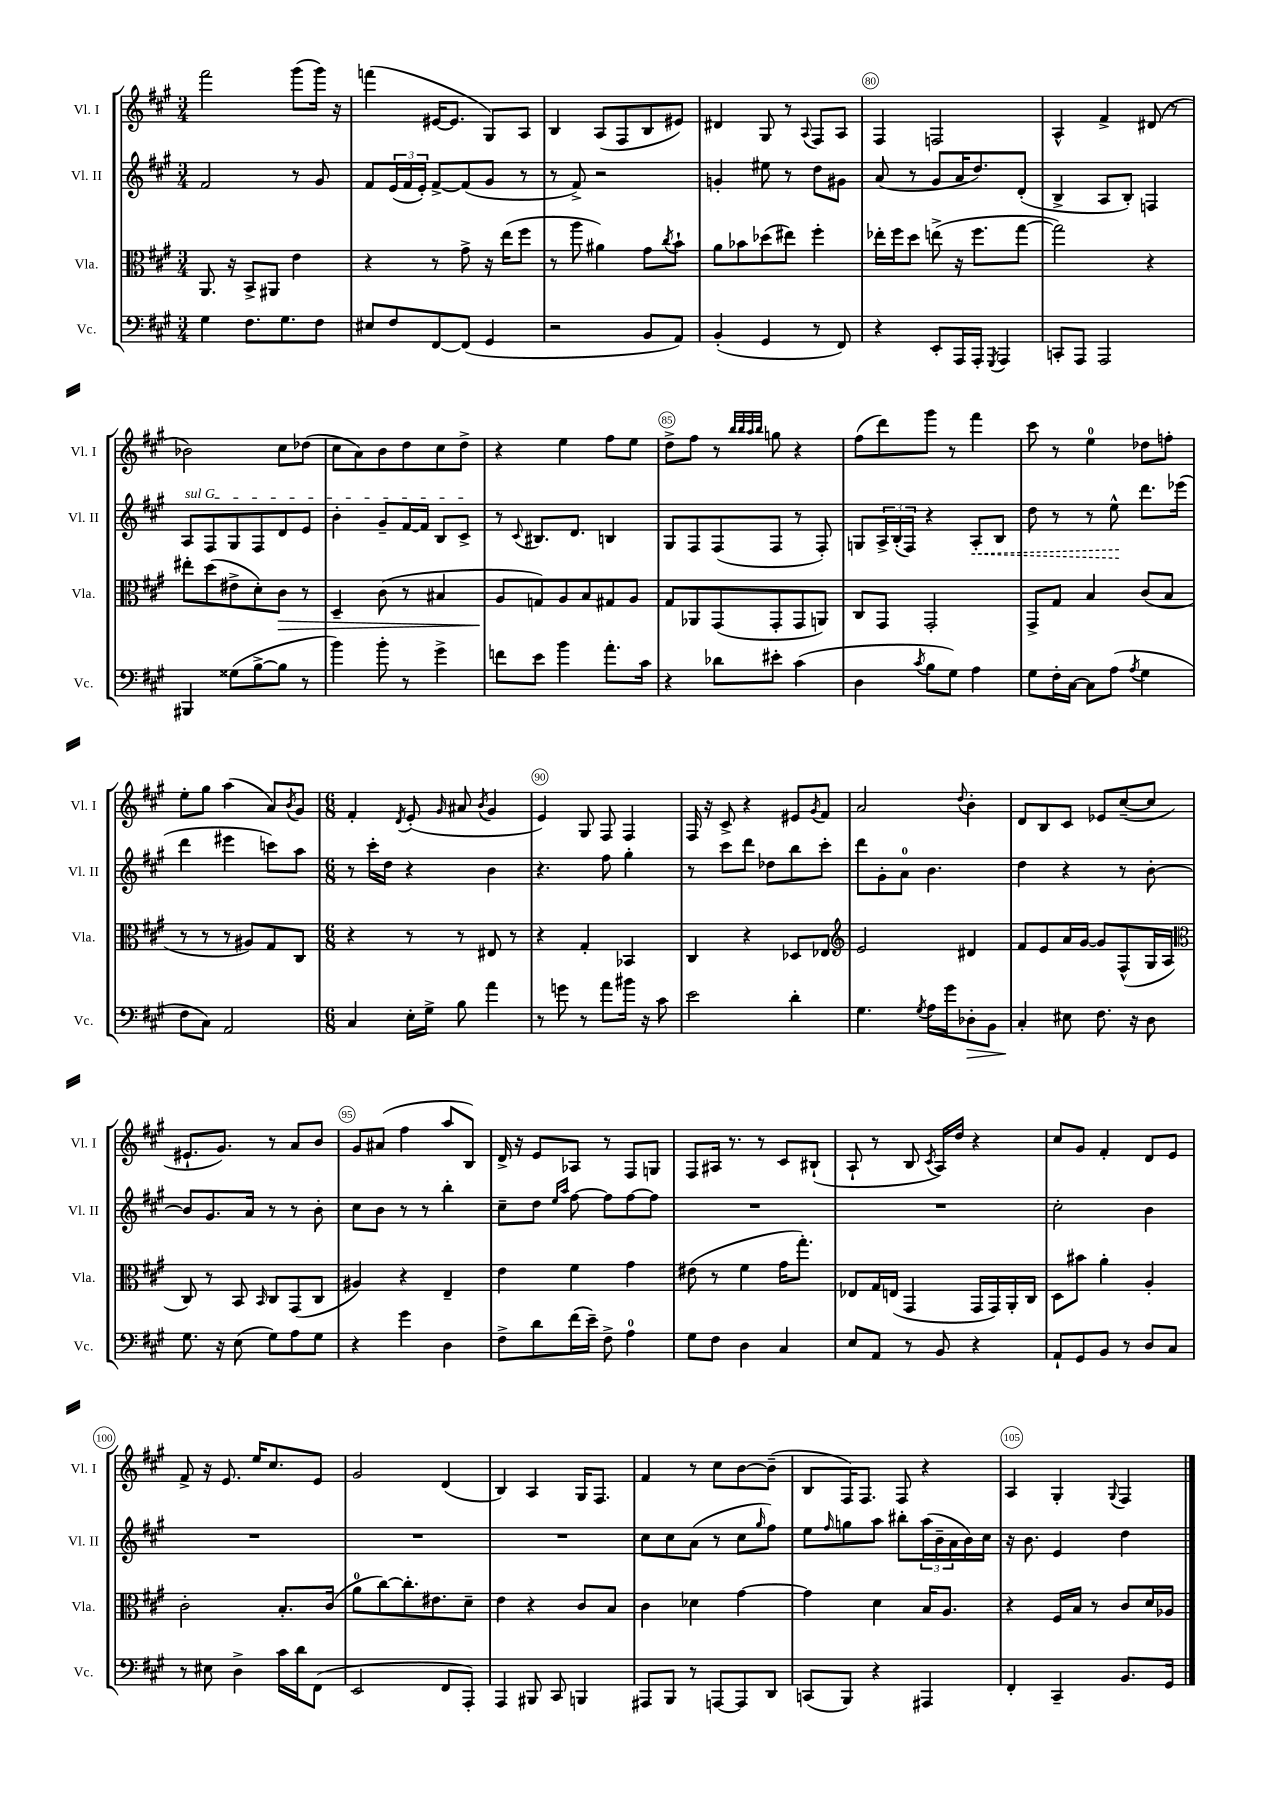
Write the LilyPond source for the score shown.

<<
\new StaffGroup <<
\new Staff = "s0" \with { instrumentName = "Vl. I" shortInstrumentName = "Vl. I" } {
    \clef treble \key a \major \numericTimeSignature \time 3/4
    fis'''2 gis'''8( gis'''16) r16 |
    f'''4( eis'16~ eis'8. gis8) a8 |
    b4 a8( fis8 b8 eis'8) |
    dis'4 gis8 r8 \appoggiatura { a8 } fis8 a8 |
    fis4 f2 |
    a4-^ fis'4-> dis'8( r8 |
    bes'2) cis''8 des''8( |
    cis''8 a'8) b'8 d''8 cis''8 d''8-> |
    r4 e''4 fis''8 e''8 |
    d''8-> fis''8 r8 \grace { b''32 b''32 a''32 b''32 } g''8 r4 |
    fis''8( d'''8) gis'''8 r8 fis'''4 |
    cis'''8 r8 e''4-0 des''8 f''8-. |
    e''8-. gis''8 a''4( a'8) \acciaccatura { b'8 } gis'8 |
    \numericTimeSignature \time 6/8 fis'4-. \acciaccatura { d'8 } e'8-.( \grace { gis'16 } ais'8 \acciaccatura { b'8 } gis'4 |
    e'4) gis8 fis8 fis4 |
    fis16 r16 cis'8-> r4 eis'8 \acciaccatura { gis'8 } fis'8 |
    a'2 \appoggiatura { d''8 } b'4-. |
    d'8 b8 cis'8 ees'8 cis''8~--( cis''8 |
    eis'8.-! gis'8.) r8 a'8 b'8 |
    gis'8 ais'8( fis''4 a''8 b8) |
    d'16-> r16 e'8 aes8 r8 fis8 g8 |
    fis8 ais16 r8. r8 cis'8 bis8-!( |
    a8-! r8 b8 \acciaccatura { cis'8 } a16) d''16 r4 |
    cis''8 gis'8 fis'4-. d'8 e'8 |
    fis'8-> r16 e'8. e''16 cis''8. e'8 |
    gis'2 d'4( |
    b4) a4 gis16 fis8. |
    fis'4 r8 cis''8 b'8~ b'8--( |
    b8 fis16) fis8. fis8 r4 |
    a4 gis4-. \appoggiatura { gis8 } fis4 \bar "|." |
}
\new Staff = "s1" \with { instrumentName = "Vl. II" shortInstrumentName = "Vl. II" } {
    \clef treble \key a \major \numericTimeSignature \time 3/4
    fis'2 r8 gis'8 |
    fis'8 \tuplet 3/2 { e'16( fis'16 e'16-.) } fis'8~-> fis'8( gis'8 r8 |
    r8 fis'8->) r2 |
    g'4-. eis''8 r8 d''8 gis'8 |
    a'8( r8 gis'8 a'16 d''8.) d'8-.( |
    b4-> a8 b8-.) f4 |
    \once \override TextSpanner.bound-details.left.text = \markup { \italic "sul G" } a8\startTextSpan fis8 gis8 fis8 d'8 e'8 |
    b'4-. gis'8-- fis'16~ fis'16 b8 cis'8->\stopTextSpan |
    r8 \appoggiatura { cis'8 } bis8. d'8. b4 |
    gis8 fis8 fis8( fis8 r8 fis8-.) |
    g8 \tuplet 3/2 { a16-> b16-.( fis16) } r4 \once \override Hairpin.style = #'dashed-line a8-.\< b8 |
    d''8 r8 r8 e''8-^\! d'''8. ees'''16( |
    d'''4 eis'''4 c'''8) a''8 |
    \numericTimeSignature \time 6/8 r8 cis'''16-. d''16 r4 b'4 |
    r4. fis''8 gis''4-. |
    r8 cis'''8 d'''8 des''8 b''8 cis'''8-. |
    d'''8 gis'8-. a'8-0 b'4. |
    d''4 r4 r8 b'8~-. |
    b'8 gis'8. a'16 r8 r8 b'8-. |
    cis''8 b'8 r8 r8 b''4-. |
    cis''8-- d''8 \grace { e''16 a''16 } fis''8~ fis''8 fis''8~ fis''8 |
    R2. |
    R2. |
    cis''2-. b'4 |
    R2. |
    R2. |
    R2. |
    cis''8 cis''8 a'8( r8 cis''8 \grace { gis''16 } fis''8) |
    e''8 \grace { fis''16 } g''8 a''8 bis''8-. \tuplet 3/2 { a''16( b'16-- a'16 } b'16) cis''16 |
    r16 b'8. e'4 d''4 \bar "|." |
}
\new Staff = "s2" \with { instrumentName = "Vla." shortInstrumentName = "Vla." } {
    \clef alto \key a \major \numericTimeSignature \time 3/4
    a,8. r16 b,8-> ais,8 e'4 |
    r4 r8 gis'8-> r16 e''16( fis''8 |
    r8 a''8 ais'4) gis'8 \acciaccatura { cis''8 } b'8-! |
    a'8 bes'8 des''8( eis''8) fis''4-. |
    ees''16-. fis''16 d''8 e''8->( r16 fis''8. gis''8~ |
    gis''2) r4 |
    eis''8-. d''8( eis'8-> d'8-.) cis'8\> r8 |
    d4-- cis'8( r8 bis4 |
    a8\! g8) a8 b8 gis8 a8 |
    gis8 aes,8 gis,8( gis,8-. gis,8 a,8) |
    cis8 gis,8 gis,2-. |
    gis,8-> gis8 b4 cis'8( b8 |
    r8 r8 r8 ais8) gis8 cis8 |
    \numericTimeSignature \time 6/8 r4 r8 r8 eis8 r8 |
    r4 gis4-. bes,4 |
    cis4 r4 des8 ees8 |
    \clef treble e'2 dis'4 |
    fis'8 e'8 a'16 gis'16~ gis'8 fis8-^( gis16 a16 |
    \clef alto cis8) r8 b,8 \grace { b,16 } cis8 gis,8( cis8 |
    ais4) r4 e4-- |
    e'4 fis'4 gis'4 |
    eis'8( r8 fis'4 gis'16 gis''8.-.) |
    ees8 gis16 e16( gis,4 gis,16 gis,16) a,16-. cis16 |
    d8 bis'8 a'4-. a4-. |
    cis'2-. b8.-. cis'16( |
    a'8-0 cis''8~) cis''8.-. eis'8. d'8-- |
    e'4 r4 cis'8 b8 |
    cis'4 des'4 gis'4~ |
    gis'4 d'4 b16 a8. |
    r4 fis16 b16 r8 cis'8 d'16 aes16 \bar "|." |
}
\new Staff = "s3" \with { instrumentName = "Vc." shortInstrumentName = "Vc." } {
    \clef bass \key a \major \numericTimeSignature \time 3/4
    gis4 fis8. gis8. fis8 |
    eis8 fis8 fis,8~ fis,8( gis,4 |
    r2 b,8 a,8) |
    b,4-.( gis,4 r8 fis,8) |
    r4 e,8-. a,,16 a,,16-. \acciaccatura { gis,,8 } a,,4 |
    c,8-. a,,8 a,,2 |
    bis,,4 gisis8( b8~-> b8 r8 |
    b'4) b'8-. r8 gis'4-> |
    f'8 e'8 b'4 a'8.-. cis'16 |
    r4 des'8 eis'8-. cis'4( |
    d4 \acciaccatura { cis'8 } b8 gis8) a4 |
    gis8 fis16-. cis16~ cis8 a8( \acciaccatura { a8 } gis4 |
    fis8 cis8) a,2 |
    \numericTimeSignature \time 6/8 cis4 e16-. gis16-> b8 a'4 |
    r8 g'8 r8 a'8 bis'16 r16 cis'8 |
    e'2 d'4-. |
    gis4. \acciaccatura { gis8 } a16 gis'16 des8-.\> b,8 |
    cis4-.\! eis8 fis8. r16 d8 |
    gis8. r16 e8( gis8) a8 gis8 |
    r4 gis'4 d4 |
    fis8-> d'8 fis'16( e'16--) fis8-> a4-0 |
    gis8 fis8 d4 cis4 |
    e8 a,8 r8 b,8 r4 |
    a,8-! gis,8 b,8 r8 d8 cis8 |
    r8 eis8 d4-> cis'16 d'16 fis,8( |
    e,2 fis,8 a,,8-.) |
    a,,4 bis,,8 cis,8 b,,4 |
    ais,,8 b,,8 r8 a,,8~ a,,8 d,8 |
    c,8( b,,8) r4 ais,,4 |
    fis,4-. cis,4-- b,8. gis,16 \bar "|." |
}
>>
>>
\layout { \context { \Score currentBarNumber = #76 \override BarNumber.break-visibility = ##(#f #t #t) barNumberVisibility = #(every-nth-bar-number-visible 5) \override BarNumber.stencil = #(make-stencil-circler 0.1 0.3 ly:text-interface::print) } }
